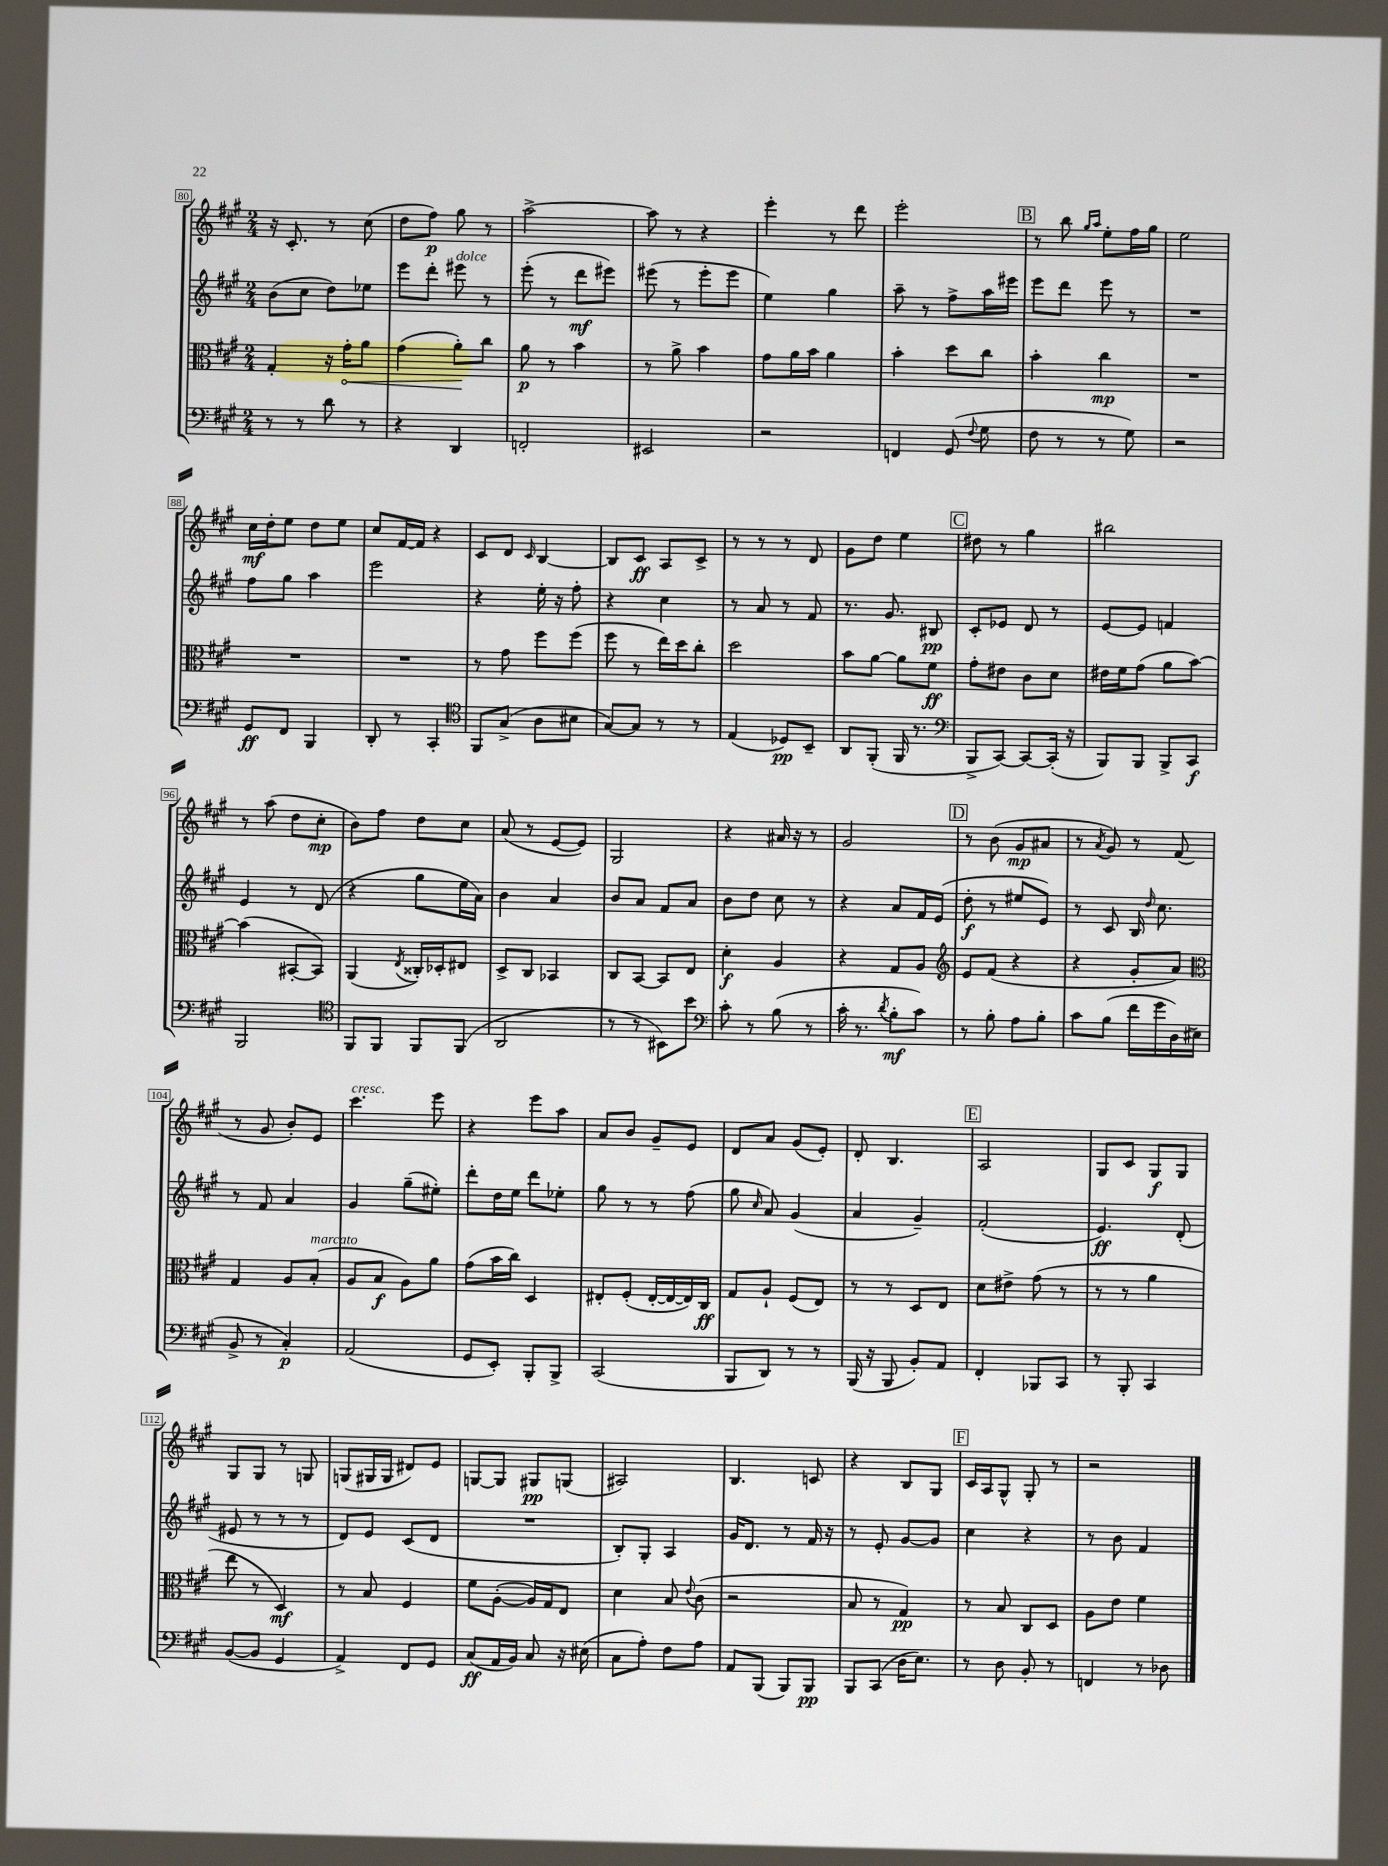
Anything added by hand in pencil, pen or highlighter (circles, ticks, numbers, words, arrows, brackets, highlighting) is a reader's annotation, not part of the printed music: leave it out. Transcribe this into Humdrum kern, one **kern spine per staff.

**kern	**kern	**kern	**kern
*staff4	*staff3	*staff2	*staff1
*clefF4	*clefC3	*clefG2	*clefG2
*k[f#c#g#]	*k[f#c#g#]	*k[f#c#g#]	*k[f#c#g#]
*M2/4	*M2/4	*M2/4	*M2/4
8r	4G#'/	(8b\L	16r
.	.	.	8.c#'/
8r	.	8cc#\J	.
8d\	16r	8dd\L)	8r
.	16g#'\LK	.	.
8r	8a\J	8ee-\J	(8cc#\
=	=	=	=
4r	(4g#\	8eee\L	8dd\L
.	.	8ddd'\J	8ff#\J)
4DD/	8a'\L)	8eee#\	8gg#\
.	8cc#\J	8r	8r
=	=	=	=
2FF'/	8a\	(8eee'\	[2aa^\
.	8r	8r	.
.	4b\	8ddd\L	.
.	.	8eee#\J)	.
=	=	=	=
2EE#/	8r	(8eee#\	8aa\]
.	8a^\	8r	8r
.	4b\	8eee#'\L	4r
.	.	8eee#\J	.
=	=	=	=
2r	8g#\L	4ee\)	4eee'\
.	16a\L	.	.
.	16b\JJ	.	.
.	4a\	4gg#\	8r
.	.	.	8ddd\
=	=	=	=
4FF/	4b'\	8aa~\	2eee'\
.	.	8r	.
(8GG#/	8dd\L	8ff#^\L	.
8qqF#/	.	.	.
8G#\	8cc#\J	16aa\L	.
.	.	16eee#\JJ	.
=	=	=	=
8F#\	4b'\	8eee\L	8r
8r	.	8ddd\J	8bb\
.	.	.	16qqgg#/LL
.	.	.	16qqaa/JJ
8r	4cc#\	8eee\	8ee'\L
8G#\)	.	8r	16ff#\L
.	.	.	16gg#\JJ
=	=	=	=
2r	2r	2r	2ee\
=	=	=	=
8GG#/L	2r	8ff#\L	16cc#\LL
.	.	.	16dd'\J
8FF#/J	.	8gg#\J	8ee\J
4BBB/	.	4aa\	8dd\L
.	.	.	8ee\J
=	=	=	=
8DD'/	2r	2eee\	8cc#/L
8r	.	.	[16f#/L
.	.	.	16f#/]JJ
4CC#'/	.	.	4r
=	=	=	=
*clefC4	*	*	*
8FF#/L	8r	4r	8c#/L
(8G#^/J	8g#\	.	8d/J
.	.	.	16qqc#/
8A\L	8ff#\L	16ee'\	[4B/
.	.	16r	.
8B#\J	(8ff#\J	8ff#'\	.
=	=	=	=
[8G#/L)	8ff#\	4r	8B/]L
8G#/]J	8r	.	8c#/J
8r	16ee\LL)	4cc#\	8A/L
.	16dd\J	.	.
8r	8cc#'\J	.	8c#^/J
=	=	=	=
(4E/	2dd\	8r	8r
.	.	8a/	8r
8D-/L)	.	8r	8r
8BB~/J	.	8f#/	8d/
=	=	=	=
8AA/L	8b\L	8.r	8g#\L
(8FF#'/J	[8a\J	.	8dd\J
.	.	8.g#/	.
16FF#/	8a\]L	.	4ee\
8.r	.	.	.
.	8f#\J	8B#/	.
=	=	=	=
*clefF4	*	*	*
8BBB^/L	8g#'\L	8c#'/L	8dd#\
[8CC#/J)	8e#\J	8e-/J	8r
8CC#/_L	8c#\L	8d/	4gg#\
(16CC#'/]Jk	8d\J	8r	.
16r	.	.	.
=	=	=	=
8BBB/L)	16e#\LL	[8e/L	2bb#\
.	16f#\J	.	.
8BBB/J	(8g#\J	8e/]J	.
8BBB^/L	8a\L	4f/	.
8CC#/J	[8b\J)	.	.
=	=	=	=
2BBB/	(4b\]	4e/	8r
.	.	.	(8aa\
.	[8BB#'/L	8r	8dd\L
.	8BB#/]J)	(8d/	8cc#'\J
=	=	=	=
*clefC4	*	*	*
8FF#/L	(4AA/	4r	8b\L)
8FF#/J	.	.	8ff#\J
.	8qE/	.	.
8FF#/L	16C##'/LL)	8gg#\L	8dd\L
.	16D-'/J	.	.
(8FF#/J	8E#/J	16ee\L	8cc#\J
.	.	16a\JJ)	.
=	=	=	=
2AA/	8D^/L	4b\	(8a/
.	8C#/J	.	8r
.	4BB-/	4a/	[8e/L
.	.	.	8e/]J)
=	=	=	=
8r	8C#/L	8b/L	2G#/
8r	[8BB/J	8a/J	.
8BB#\L)	8BB/]L	8f#/L	.
8b\J	8E/J	8a/J	.
=	=	=	=
*clefF4	*	*	*
8c#'\	4d'\	8b\L	4r
8r	.	8dd\J	.
(8B\	4A/	8cc#\	16a#/
.	.	.	16r
8r	.	8r	8r
=	=	=	=
16c#'\	4r	4r	2g#/
8.r	.	.	.
8qd/	.	.	.
8B'\L	8G#/L	8a/L	.
8c#\J)	8A/J	16f#/L	.
.	.	(16e/JJ	.
=	=	=	=
*	*clefG2	*	*
8r	8e/L	8dd'\	8r
8B'\	(8f#/J	8r	(8b\
8A\L	4r	8ee#/L	8g#/L
8B'\J	.	8e/J)	8a#/J
=	=	=	=
8c#\L	4r	8r	8r
.	.	.	8qa/
(8B\J	.	8c#/	8g#/)
16f#\LL	8g#'/L	16B/	8r
.	.	16qqdd/	.
16g#\	.	8.cc#\	.
16D\)	8a/J)	.	(8f#/
(16E#\JJ	.	.	.
=	=	=	=
*	*clefC3	*	*
8BB^/	4G#/	8r	8r
8r	.	8f#/	8g#/
4C#'/)	8A/L	4a/	8b'/L)
.	(8B'/J	.	8e/J
=	=	=	=
(2AA/	8A/L	4g#/	4.ccc#\
.	8B/J	.	.
.	8A\L)	(8gg#~\L	.
.	8a\J	8ee#'\J)	8eee\
=	=	=	=
8GG#/L	(8g#\L	8ddd'\L	4r
8EE'/J)	16b\L	16dd\L	.
.	16cc#\JJ)	16ee\JJ	.
8BBB'/L	4D/	8ddd\L	8eee\L
8BBB^/J	.	8ee-'\J	8aa\J
=	=	=	=
(2CC#/	8E#'/L	8gg#\	8a/L
.	(8F#'/J	8r	8b/J
.	[16E#'/LL	8r	8g#~/L
.	16E#/_	.	.
.	16E#/])	(8ff#\	8e/J
.	16C#/JJ	.	.
=	=	=	=
8BBB/L	8G#/L	8gg#\	8d/L
.	.	16qqcc#/	.
8DD/J)	8A`/J	8a/)	8a/J
8r	(8F#/L	(4g#/	(8g#/L
8r	8E/J)	.	8e'/J)
=	=	=	=
(16BBB/	8r	4a/	8d'/
16r	.	.	.
8BBB/	8r	.	4.B/
8BB'/L)	8D/L	4g#~/)	.
8AA/J	8E/J	.	.
=	=	=	=
4FF#'/	8d\L	(2f#'/	2A/
.	8e#^\J	.	.
8BBB-/L	(8g#\	.	.
8CC#/J	8r	.	.
=	=	=	=
8r	8r	4.e/)	8G#/L
8BBB'/	8r	.	8c#/J
4CC#/	4a\	.	8G#/L
.	.	(8d'/	8G#/J
=	=	=	=
([8BB/L	8ee\	8e#/	8G#/L
8BB/]J	8r	8r	8G#/J
4GG#/	4D/)	8r	8r
.	.	8r	8G/
=	=	=	=
4AA^/)	8r	8d/L)	(8G/L
.	8B/	8e/J	16G#/L
.	.	.	16G#/JJ
8FF#/L	4F#/	(8c#/L	8d#/L)
8GG#/J	.	8d/J	8e/J
=	=	=	=
(8C#/L	8f#\L	2r	[8G/L
16AA/L	([8A'\J	.	8G/]J
16BB/JJ)	.	.	.
8C#/	16A/]LL)	.	8G#/L
.	16G#/J	.	.
16r	8E/J	.	(8G/J
(16E#\	.	.	.
=	=	=	=
8C#\L	4d\	8B'/L)	2A#/)
8A'\J)	.	8G#'/J	.
8F#\L	8B/	4A/	.
.	8qqe/	.	.
8A\J	(8c#\	.	.
=	=	=	=
8AA/L	2r	16g#/LK	4.B/
.	.	8.d/J	.
(8BBB/J	.	.	.
8BBB/L)	.	8r	.
8BBB/J	.	16f#/	8c/
.	.	16r	.
=	=	=	=
8BBB/L	8B/	8r	4r
(8CC#/J	8r	8e'/	.
16D\LK	4G#/)	[8g#/L	8B/L
8.E\J)	.	.	.
.	.	8g#/]J	8G#/J
=	=	=	=
8r	8r	4cc#\	16c#/LL
.	.	.	16A/J
8D\	8B/	.	8G#^^/J
8BB'/	8C#/L	4r	8G#'/
8r	8D/J	.	8r
=	=	=	=
4FF/	8A\L	8r	2r
.	8e\J	8b\	.
8r	4f#\	4f#/	.
8D-\	.	.	.
==	==	==	==
*-	*-	*-	*-
